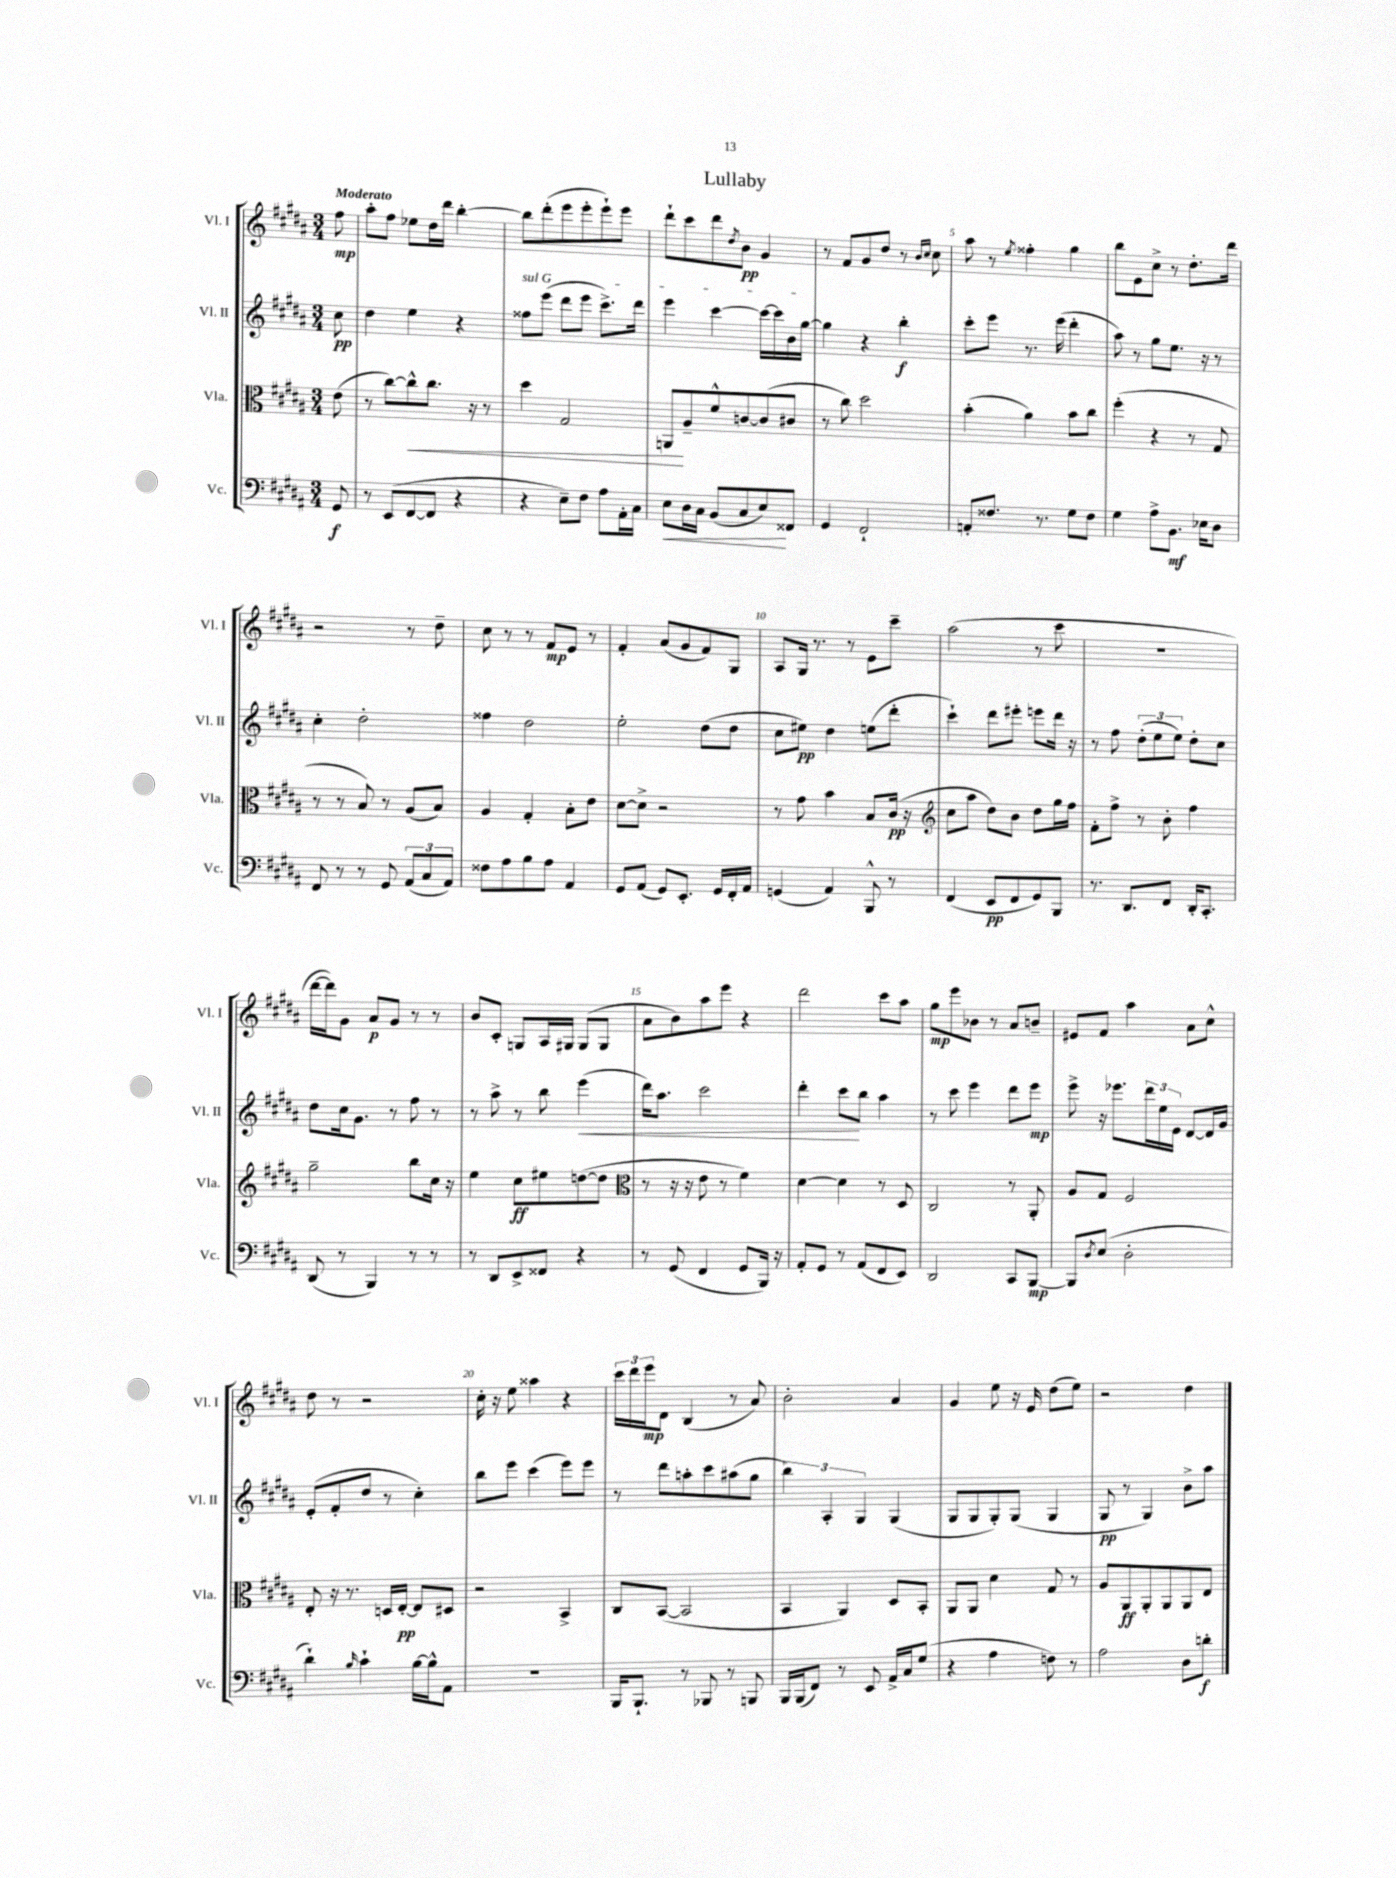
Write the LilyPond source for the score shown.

\header { title = "Lullaby" }
<<
\new StaffGroup <<
\new Staff = "s0" \with { instrumentName = "Vl. I" shortInstrumentName = "Vl. I" } {
    \clef treble \key b \major \numericTimeSignature \time 3/4 \partial 8 \tempo "Moderato"
    fis''8\mp |
    ais''8-. fis''8 ees''8 dis''16 dis'''16 b''4~-. |
    b''8 dis'''8-.( e'''8 e'''8-. e'''8-!) e'''8 |
    dis'''8-! cis'''8 dis'''8 \acciaccatura { dis''8 } b'8\pp gis'4 |
    r8 fis'8 gis'8 dis''8 r8 \grace { b'16 cis''16 } cis''8 |
    ais''8 r8 \acciaccatura { e''8 } fisis''4-. gis''4 |
    b''8 e'8 cis''8-> r8 dis''8.-. dis'''16 |
    r2 r8 dis''8-- |
    cis''8 r8 r8 fis'8\mp e'8 r8 |
    fis'4-. ais'8( gis'8 fis'8) gis8 |
    ais8 gis16 r8. r8 e'8 cis'''8-- |
    ais''2( r8 cis'''8 |
    R2. |
    dis'''16~ dis'''16) gis'8 ais'8\p gis'8 r8 r8 |
    b'8 cis'8-. g8 ais16 gis16 gis8( gis8 |
    ais'8 b'8) ais''8 e'''8 r4 |
    dis'''2 cis'''8 ais''8 |
    gis''8\mp e'''8 bes'8 r8 ais'8 b'8-- |
    eis'8 fis'8 ais''4 ais'8 cis''8-^ |
    dis''8 r8 r2 |
    cis''16-. r16 e''8 aisis''4 r4 |
    \tuplet 3/2 { cis'''16 dis'''16 e'''16\mp } dis'8 b4( r8 ais'8) |
    b'2-. ais'4 |
    gis'4 e''8 r16 e'16 dis''8( e''8) |
    r2 dis''4 \bar "|." |
}
\new Staff = "s1" \with { instrumentName = "Vl. II" shortInstrumentName = "Vl. II" } {
    \clef treble \key b \major \numericTimeSignature \time 3/4 \partial 8
    cis''8\pp |
    dis''4 e''4 r4 |
    \once \override TextSpanner.bound-details.left.text = \markup { \italic "sul G" } fisis''8\startTextSpan e'''8( dis'''8 e'''8 cis'''8.->) dis'''16 |
    e'''4 cis'''4~ cis'''16~ cis'''16 b'16 gis''16~\stopTextSpan |
    gis''4 r4 b''4-.\f |
    cis'''8-. e'''8 r8. e'''16( dis'''4-. |
    ais''8) r8 gis''8 e''8. r16 r8 |
    cis''4-. dis''2-. |
    fisis''4 dis''2 |
    e''2-. dis''8( dis''8 |
    cis''8 eis''8\pp) dis''4 e''8( dis'''8-. |
    cis'''4-!) dis'''8 eis'''8-. e'''8 dis'''16 r16 |
    r8 fis''8 \tuplet 3/2 { dis''8-.( e''8 e''8) } dis''8-. cis''8 |
    dis''8 cis''16 gis'8. r8 fis''8 r8 |
    r8 ais''8-> r8 b''8 e'''4\<( |
    dis'''16) ais''8. cis'''2 |
    dis'''4-. cis'''8\! b''8 ais''4 |
    r8 cis'''8 e'''4 dis'''8 e'''8\mp |
    e'''8-> r16 ees'''8. \tuplet 3/2 { dis'''16 e''16 e'16 } dis'8~ dis'16 gis'16 |
    e'8-.( fis'8-. dis''8 r8 cis''4-.) |
    b''8 e'''8 cis'''4( e'''8) e'''8 |
    r8 dis'''8 a''8-. cis'''8 ais''8( gis''8 |
    \tuplet 3/2 { b''4) ais4-. gis4 } gis4( |
    gis8 gis8 gis8-.) gis8( gis4 |
    gis8\pp r8 gis4) b'8-> ais''8 \bar "|." |
}
\new Staff = "s2" \with { instrumentName = "Vla." shortInstrumentName = "Vla." } {
    \clef alto \key b \major \numericTimeSignature \time 3/4 \partial 8
    e'8( |
    r8 cis''8~) cis''8-^\< cis''8. r16 r8 |
    dis''4 gis2 |
    a,8\! ais8-- fis'8-^ c'8~ c'8( cis'8 |
    r8 cis''8) dis''2 |
    b'4-.( ais'4) b'8 cis''8 |
    fis''4-.( r4 r8 gis8 |
    r8 r8 b8) r8 ais8( b8) |
    ais4 gis4-. b8-. e'8 |
    dis'8~ dis'8-> r2 |
    r8 gis'8 b'4 b8 cis'16\pp( r16 |
    \clef treble cis''8 ais''8 dis''8) b'8 dis''8 gis''16 fis''16 |
    fis'8-. fis''8-> r8 b'8-. fis''4 |
    gis''2-- b''8 cis''16 r16 |
    e''4 cis''8\ff eis''8 d''8~( d''8 |
    \clef alto r8 r16 r16 e'8 r8 fis'4) |
    dis'4~ dis'4 r8 dis8 |
    cis2 r8 ais,8-. |
    ais8 gis8 fis2 |
    e8-. r16 r8. d16 e16~-.\pp e8 dis8 |
    r2 b,4-> |
    cis8 b,8~( b,2 |
    b,4 ais,4) dis8 b,8-. |
    ais,8 ais,8 dis'4 gis8 r8 |
    ais8 ais,8\ff ais,8-. ais,8 ais,8 e8 \bar "|." |
}
\new Staff = "s3" \with { instrumentName = "Vc." shortInstrumentName = "Vc." } {
    \clef bass \key b \major \numericTimeSignature \time 3/4 \partial 8
    gis,8\f |
    r8 e,8( fis,8~ fis,8 r4 |
    r4 e8--) fis8 ais8 ais,16-. cis16 |
    e8\< dis16 cis16 b,8( cis8 e8\!) fisis,8 |
    gis,4 fis,2-! |
    a,8-. fisis8. r8. gis8 fisis8 |
    gis4 ais8-> b,8.\mf ees16 dis8 |
    fis,8 r8 r8 gis,8 \tuplet 3/2 { ais,8( cis8 ais,8) } |
    fisis8 ais8 b8 ais8 ais,4 |
    gis,8 ais,8( gis,8) e,8.-. gis,16 fis,16-. ais,16 |
    g,4( ais,4) b,,8-^ r8 |
    fis,4( e,8\pp fis,8 gis,8) b,,8 |
    r8. dis,8. fis,8 dis,16-. cis,8.-. |
    dis,8( r8 b,,4) r8 r8 |
    r8 dis,8 e,8-> fisis,8 r4 |
    r8 gis,8( fis,4 gis,8 b,,16) r16 |
    ais,8-. gis,8 r8 ais,8( fis,8 e,8) |
    dis,2 cis,8 b,,8~\mp |
    b,,8 \acciaccatura { dis8 } e8( dis2-. |
    dis'4-!) \grace { b16 } cis'4-! b16~ b16-^ ais,8 |
    R2. |
    b,,16 b,,8.-! r8 bes,,8 r8 b,,8 |
    b,,16 b,,16( fis,8) r8 e,8 ais,16-> cis16 gis8( |
    r4 ais4 f8) r8 |
    ais2 dis8 d'8-.\f \bar "|." |
}
>>
>>
\layout { \context { \Score \override BarNumber.break-visibility = ##(#f #t #t) barNumberVisibility = #(every-nth-bar-number-visible 5) } }
